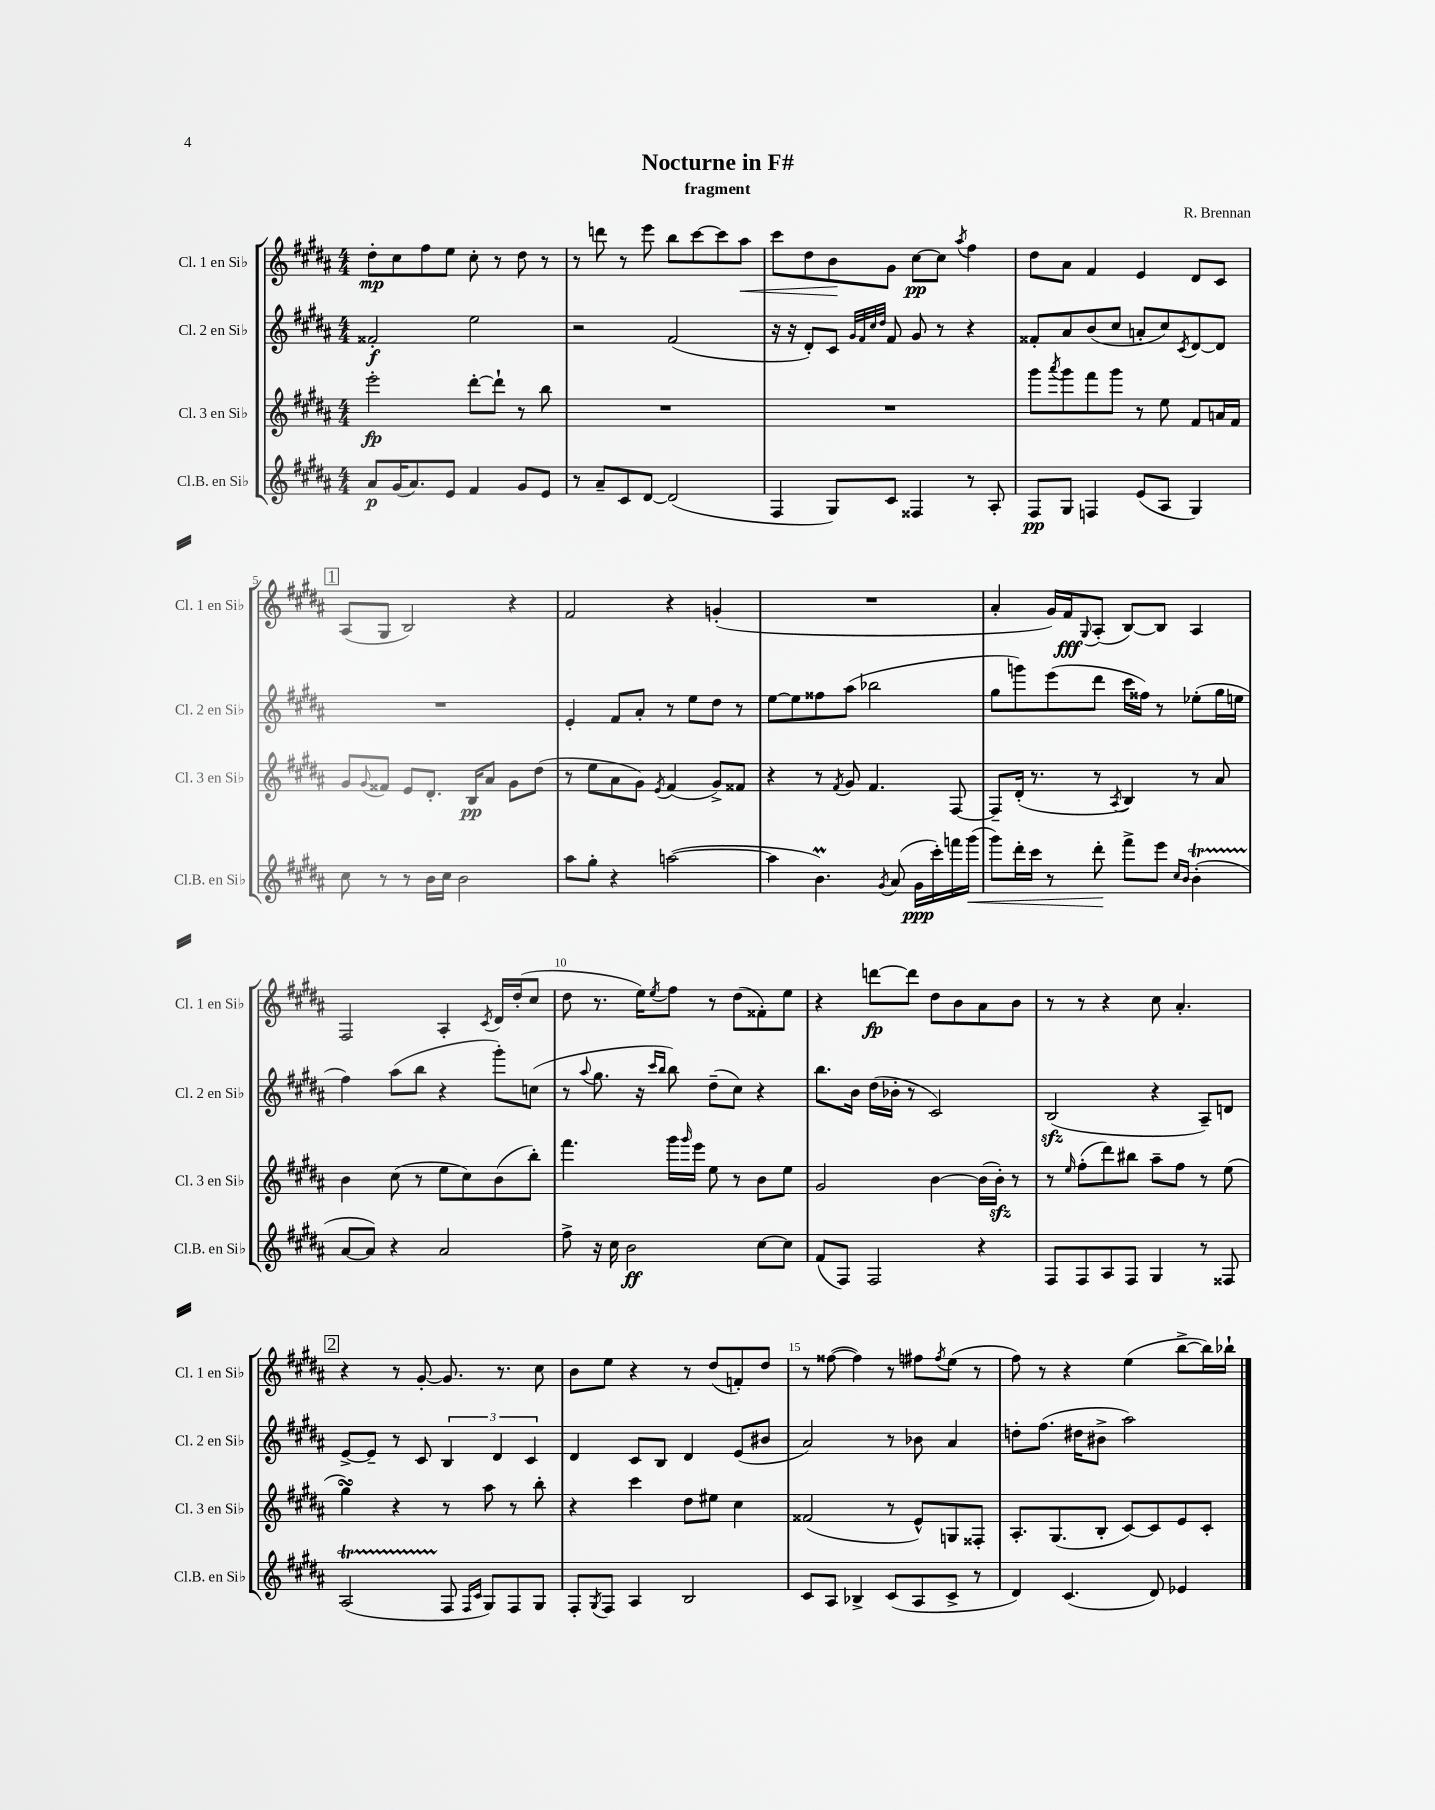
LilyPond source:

\header { title = "Nocturne in F#" composer = "R. Brennan" subtitle = "fragment" }
<<
\new StaffGroup <<
\new Staff = "s0" \with { instrumentName = "Cl. 1 en Sib" shortInstrumentName = "Cl. 1 en Sib" } {
    \clef treble \key b \major \numericTimeSignature \time 4/4
    dis''8-.\mp cis''8 fis''8 e''8 cis''8-. r8 dis''8 r8 |
    r8 d'''8 r8 e'''8 b''8 cis'''8~ cis'''8 ais''8\< |
    cis'''8 dis''8 b'8\! gis'8 cis''8~\pp cis''8 \acciaccatura { ais''8 } fis''4 |
    dis''8 ais'8 fis'4 e'4 dis'8 cis'8 |
    \mark \markup { \box "1" } ais8( gis8 b2) r4 |
    fis'2 r4 g'4-.( |
    R1 |
    ais'4-. gis'16) fis'16\fff \appoggiatura { gis8 } ais8-.( b8~) b8 ais4 |
    fis2 ais4-. \acciaccatura { cis'8 } dis'16 dis''16-.( cis''8 |
    dis''8 r8. e''16) \acciaccatura { e''8 } fis''8 r8 dis''8( fisis'8-.) e''8 |
    r4 d'''8~\fp d'''8 dis''8 b'8 ais'8 b'8 |
    r8 r8 r4 cis''8 ais'4.-. |
    \mark \markup { \box "2" } r4 r8 gis'8~-. gis'8. r8. cis''8 |
    b'8 e''8 r4 r8 dis''8( f'8-.) dis''8 |
    r8 fisis''8~( fisis''4) r8 fis''8 \acciaccatura { fis''8 } e''8( r8 |
    fis''8) r8 r4 e''4( b''8~-> b''16) bes''16-! \bar "|." |
}
\new Staff = "s1" \with { instrumentName = "Cl. 2 en Sib" shortInstrumentName = "Cl. 2 en Sib" } {
    \clef treble \key b \major \numericTimeSignature \time 4/4
    fisis'2-.\f e''2 |
    r2 fis'2( |
    r16 r16 dis'8-.) cis'8 \grace { gis'32 fis'32 cis''32 dis''32 } fis'8 gis'8 r8 r4 |
    fisis'8-. ais'8 b'8( cis''8 a'8-. cis''8) \acciaccatura { cis'8 } dis'8~ dis'8 |
    \mark \markup { \box "1" } R1 |
    e'4-. fis'8 ais'8-. r8 e''8 dis''8 r8 |
    e''8~ e''8 fisis''8 ais''8( bes''2 |
    gis''8 g'''8) e'''8( dis'''8 cis'''16 fisis''16) r8 ees''8-.( gis''16 e''16 |
    fis''4) ais''8( b''8 r4 gis'''8-.) c''8( |
    r8 \appoggiatura { ais''8 } gis''8. r16 \grace { cis'''16 b''16 } b''8) dis''8--( cis''8) r4 |
    b''8. b'16 dis''16( bes'16-. r8 cis'2) |
    b2\sfz( r4 ais8--) d'8 |
    \mark \markup { \box "2" } e'8~-> e'8-- r8 cis'8 \tuplet 3/2 { b4 dis'4 cis'4 } |
    dis'4 cis'8 b8 dis'4 e'8( bis'8 |
    ais'2) r8 bes'8 ais'4 |
    d''8-. fis''8.( dis''16 bis'8-> ais''2) \bar "|." |
}
\new Staff = "s2" \with { instrumentName = "Cl. 3 en Sib" shortInstrumentName = "Cl. 3 en Sib" } {
    \clef treble \key b \major \numericTimeSignature \time 4/4
    e'''2-.\fp dis'''8~-. dis'''8-! r8 b''8 |
    R1 |
    R1 |
    gis'''8 \acciaccatura { ais'''8 } gis'''8 fis'''8 gis'''8 r8 e''8 fis'8 a'16 fis'16 |
    \mark \markup { \box "1" } gis'8 \appoggiatura { gis'8 } fisis'8 e'8 dis'8.-. b16\pp ais'8 gis'8 dis''8( |
    r8 e''8 ais'8 gis'8) \acciaccatura { e'8 } fis'4( gis'8->) fisis'8 |
    r4 r8 \acciaccatura { fis'8 } gis'8 fis'4. fis8~ |
    fis8-- dis'16-.( r8. r8 \acciaccatura { ais8 } b4) r8 ais'8 |
    b'4 cis''8( r8 e''8 cis''8) b'8( b''8-.) |
    fis'''4. gis'''16 \grace { gis'''16 } e'''16 e''8 r8 b'8 e''8 |
    gis'2 b'4~ b'16( b'16-.\sfz) r8 |
    r8 \grace { e''16 } fis''8-.( dis'''8) bis''8 ais''8-- fis''8 r8 e''8( |
    \mark \markup { \box "2" } gis''4\turn) r4 r8 ais''8 r8 b''8-. |
    r4 cis'''4 dis''8 eis''8 cis''4 |
    fisis'2( r8 e'8-^) g8 fisis8-. |
    ais8.-. gis8.( b8-. cis'8~) cis'8 e'8 cis'8-. \bar "|." |
}
\new Staff = "s3" \with { instrumentName = "Cl.B. en Sib" shortInstrumentName = "Cl.B. en Sib" } {
    \clef treble \key b \major \numericTimeSignature \time 4/4
    ais'8\p gis'16( ais'8.) e'8 fis'4 gis'8 e'8 |
    r8 ais'8-- cis'8 dis'8~ dis'2( |
    fis4 gis8) cis'8 fisis4 r8 ais8-. |
    fis8\pp gis8 f4 e'8( ais8 gis4) |
    \mark \markup { \box "1" } cis''8 r8 r8 b'16 cis''16 b'2 |
    ais''8 gis''8-. r4 a''2~( |
    a''4 b'4.\prall) \acciaccatura { gis'8 } ais'8( gis'16\ppp cis'''16-.) f'''16 gis'''16\<( |
    gis'''8) dis'''16-. cis'''16 r8 dis'''8-.\! fis'''8-> e'''8 \grace { cis''16 b'16 } b'4-.\startTrillSpan( |
    ais'8~\stopTrillSpan ais'8) r4 ais'2 |
    fis''8-> r16 cis''16 b'2\ff cis''8~ cis''8 |
    fis'8( fis8) fis2 r4 |
    fis8 fis8 ais8 fis8 gis4 r8 fisis8 |
    \mark \markup { \box "2" } ais2\startTrillSpan( fis8\stopTrillSpan \grace { fis16 cis'16 } gis8) fis8 gis8 |
    fis8-. \acciaccatura { gis8 } fis8 ais4 b2 |
    cis'8 ais8 bes4-> cis'8( ais8 cis'8-> r8 |
    dis'4) cis'4.( dis'8) ees'4 \bar "|." |
}
>>
>>
\layout { \context { \Score \override BarNumber.break-visibility = ##(#f #t #t) barNumberVisibility = #(every-nth-bar-number-visible 5) } }
